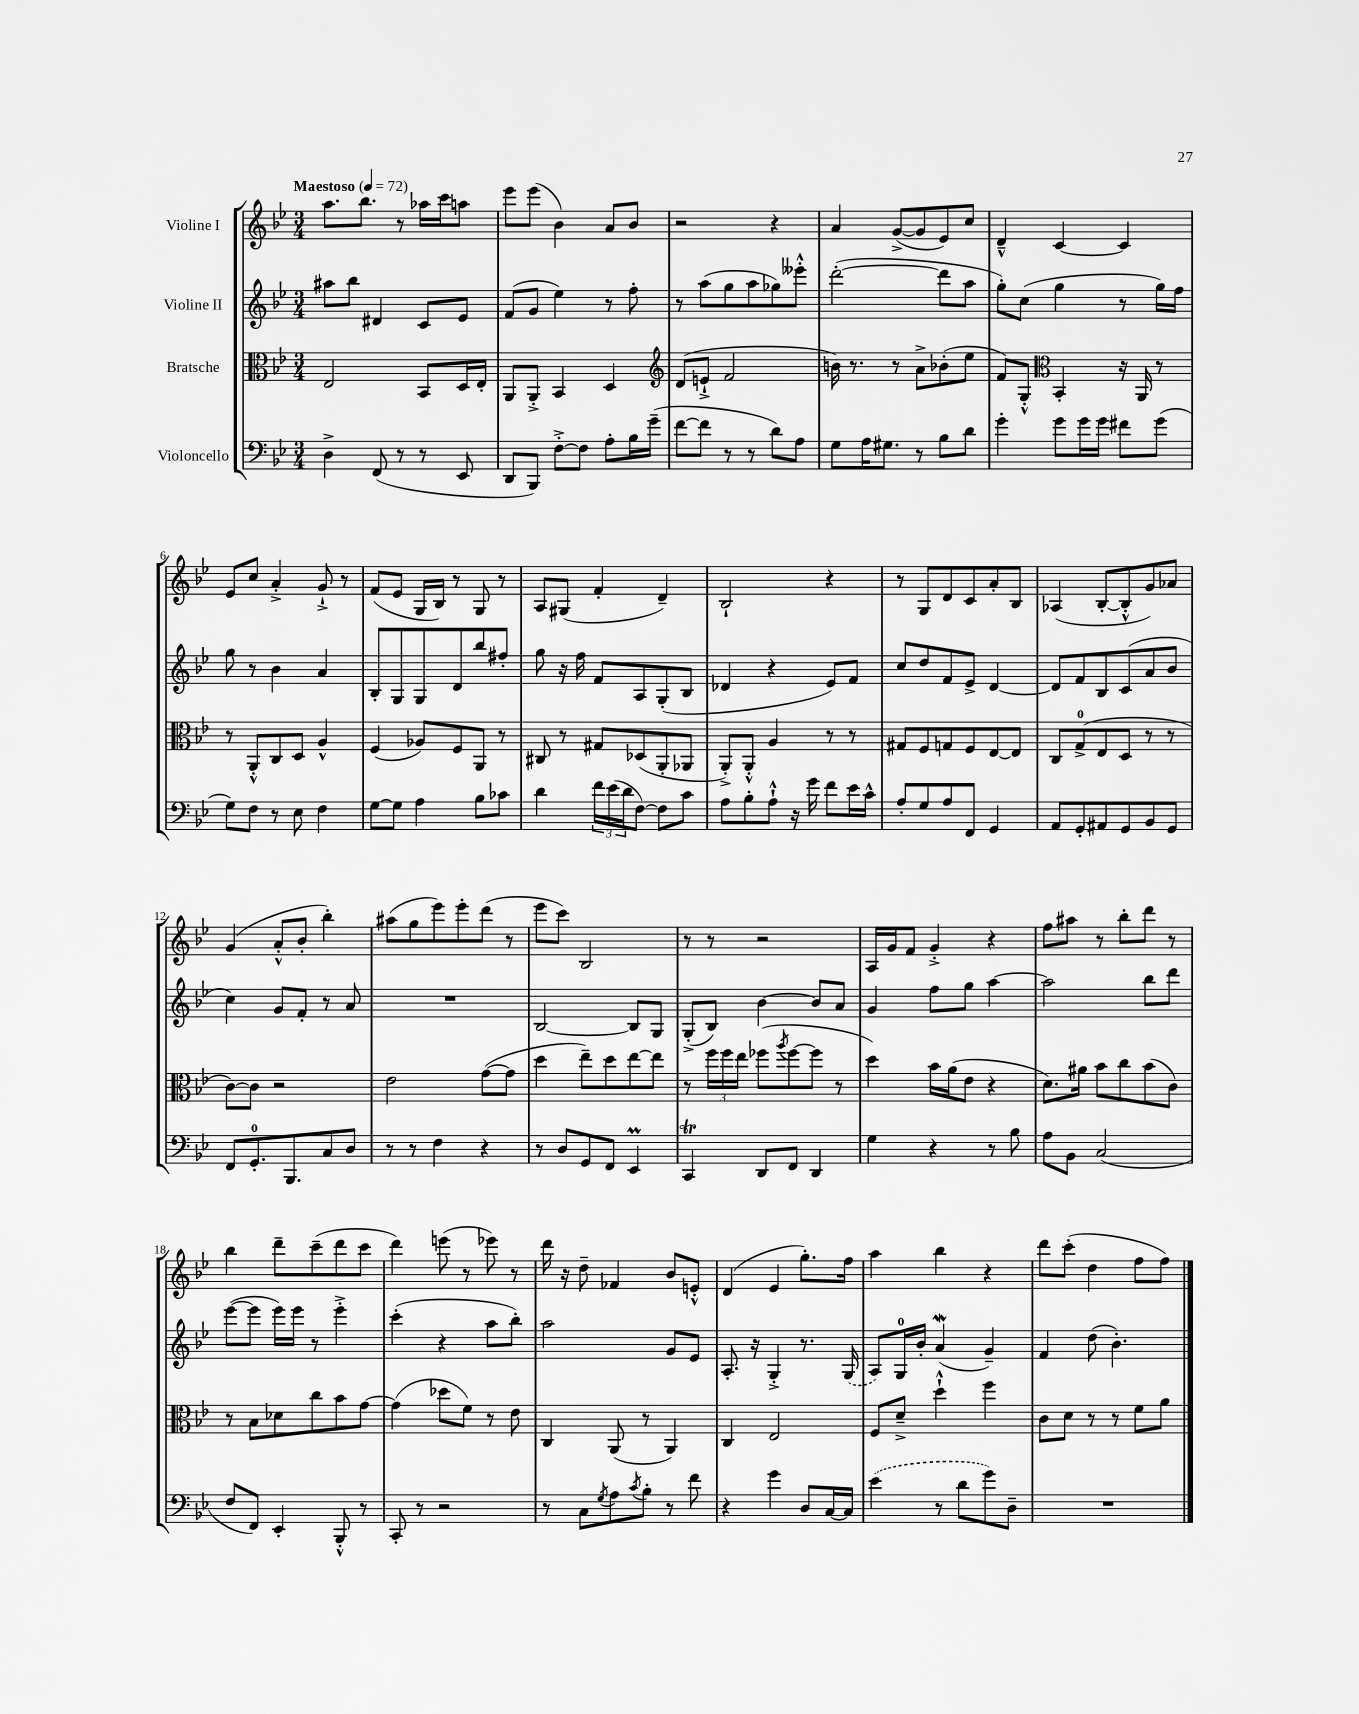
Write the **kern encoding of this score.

**kern	**kern	**kern	**kern
*part4	*part3	*part2	*part1
*staff4	*staff3	*staff2	*staff1
*I"Violoncello	*I"Bratsche	*I"Violine II	*I"Violine I
*clefF4	*clefC3	*clefG2	*clefG2
*k[b-e-]	*k[b-e-]	*k[b-e-]	*k[b-e-]
*M3/4	*M3/4	*M3/4	*M3/4
*MM72	*MM72	*MM72	*MM72
=1	=1	=1	=1
!	!	!	!LO:TX:a:B:t=Maestoso
4D^\	2E-/	8aa#X\L	8.aa\L
.	.	8bb-\J	.
.	.	.	8.bb-\J
(8FF/	.	4d#X/	.
8r	.	.	8r
8r	8BB-/L	8c/L	16aa-X\LL
.	.	.	16ccc\J
8EE-/	16D/L	8e-/J	8aan\J
.	16E-'/JJ	.	.
=2	=2	=2	=2
8DD/L	8AA/L	(8f/L	8eee-\L
8BBB-/J)	8AA'^/J	8g/J	(8eee-\J
[8F'^\L	4BB-/	4ee-\)	4b-\)
8F\J]	.	.	.
8A'\L	4D/	8r	8a/L
16B-\L	.	8ff'\	8b-/J
(16g~\JJ	.	.	.
=3	=3	=3	=3
*	*clefG2	*	*
[8f\L	(8d/L	8r	2r
8f\J]	8en`^/J	(8aa\L	.
8r	2f/	8gg\	.
8r	.	8aa\	.
8d\L)	.	8gg-X\)	4r
8A\J	.	8eee--X'^^\J	.
=4	=4	=4	=4
8G\L	16bn\)	([2ddd'\	4a/
.	8.r	.	.
16A\K	.	.	.
8.G#X\J	.	.	.
.	8r	.	([8g^/L
8r	8a^\L	.	8g/]
8B-\L	(8b-X'\	8ddd\L]	8e-/)
8d\J	8ee-\J	8aa\J	8cc/J
=5	=5	=5	=5
4g'\	8f/L)	8gg'\L)	4d~^^/
.	8G'^^/J	(8cc\J	.
*	*clefC3	*	*
8g\L	4BB-'/	4gg\	[4c/
16g\L	.	.	.
16g\JJ	.	.	.
8f#X\L	16r	8r	4c/]
.	16AA/	.	.
(8g\J	8r	16gg\LL)	.
.	.	16ff\JJ	.
!!LO:LB:g=z
=6	=6	=6	=6
8G\L)	8r	8gg\	8e-/L
8F\J	8AA'^^/L	8r	8cc/J
8r	8C/	4b-\	4a'^/
8E-\	8D/J	.	.
4F\	4A^^/	4a/	8g`^/
.	.	.	8r
=7	=7	=7	=7
[8G\L	(4F/	8B-'/L	(8f/L
8G\J]	.	8G/	8e-/J
4A\	8A-X/L)	8G/	16G/LL
.	.	.	16B-/JJ)
.	8F/	8d/	8r
8B-\L	8AA/J	8bb-/	8G/
8c-X\J	8r	8ff#X'/J	8r
=8	=8	=8	=8
4d\	8C#X/	8gg\	8A/L
.	8r	16r	(8G#X/J
.	.	16ff\	.
24f\LL	8G#X/L	8f/L	4f'/
(24e-\	.	.	.
24d\J	.	.	.
[8F\J)	(8D-X/	8A/	.
8F\L]	8AA'/	(8G'/	4d~/)
8c\J	8AA-X/J	8B-/J	.
=9	=9	=9	=9
8A\L	8AA'^/L)	4d-X/	2B-`/
8B-'\	8AA'^^/J	.	.
8A`^^\J	4A/	4r	.
16r	.	.	.
16g\	.	.	.
8f\L	8r	8e-/L)	4r
16e-\L	8r	8f/J	.
16c^^\JJ	.	.	.
=10	=10	=10	=10
8A'/L	8G#X/L	8cc/L	8r
8G/	8F/	8dd/	8G/L
8A/	8Gn/	8f/	8d/
8FF/J	8F/	8e-^/J	8c/
4GG/	[8E-/	[4d/	8a'/
.	8E-/J]	.	8B-/J
=11	=11	=11	=11
8AA/L	8C/L	8d/L]	(4A-X/
8GG'/	(8G^/	8f/	.
8AA#X/	8E-/	8B-/	[8B-'/L
8GG/	8D/J	(8c/	8B-'^^/]
8BB-/	8r	8a/	8g/)
8GG/J	8r	8b-/J	8a-X/J
!!LO:LB:g=z
=12	=12	=12	=12
8FF/L	[8c\L)	4cc\)	(4g/
8.GG'/	8c\J]	.	.
.	2r	8g/L	8a'^^/L
8.BBB-/	.	.	.
.	.	8f'/J	8b-'/J
8C/	.	8r	4bb-'\)
8D/J	.	8a/	.
=13	=13	=13	=13
8r	2e-\	2.r	(8aa#X\L
8r	.	.	8gg\
4F\	.	.	8eee-\)
.	.	.	8eee-'\
4r	([8g\L	.	(8ddd\J
.	8g\J]	.	8r
=14	=14	=14	=14
8r	4dd\	[2B-/	8eee-\L
8D/L	.	.	8ccc\J)
8GG/	8ee-~\L)	.	2B-/
8FF/J	8dd\	.	.
4EE-M/	[8ee-\	8B-/L]	.
.	8ee-\J]	8G/J	.
=15	=15	=15	=15
4CCT/	8r	(8G'^/L	8r
.	24ff\LL	8B-/J)	8r
.	24ff\	.	.
.	24ee-\JJ	.	.
8DD/L	(8ff-X\L	[4b-\	2r
.	8qaa/	.	.
8FF/J	[8ff-\	.	.
4DD/	8ff-\J]	8b-/L]	.
.	8r	8a/J	.
=16	=16	=16	=16
4G\	4dd\)	4g/	16A/LL
.	.	.	16g/J
.	.	.	8f/J
4r	16b-\LL	8ff\L	4g'^/
.	(16a\J	.	.
.	8e-\J	8gg\J	.
8r	4r	[4aa\	4r
8B-\	.	.	.
=17	=17	=17	=17
8A\L	8.d\L)	2aa\]	8ff\L
8BB-\J	.	.	8aa#X\J
.	16a#X\Jk	.	.
(2C/	8b-\L	.	8r
.	8cc\	.	8bb-'\L
.	(8b-\	8bb-\L	8ddd\J
.	8c\J)	8ddd\J	8r
!!LO:LB:g=z
=18	=18	=18	=18
8F/L	8r	([8eee-\L	4bb-\
8FF/J)	8B-\L	8eee-\J]	.
4EE-'/	8d-X\	16eee-\LL)	8ddd~\L
.	.	16eee-\JJ	.
.	8cc\	8r	(8ccc~\
8BBB-'^^/	8b-\	4eee-'^\	8ddd\
8r	[8g\J	.	8ccc\J
=19	=19	=19	=19
8CC'/	(4g\]	(4ccc'\	4ddd\)
8r	.	.	.
2r	8dd-X\L	4r	(8eeen\
.	8f\J)	.	8r
.	8r	8aa\L	8eee-X\)
.	8e-\	8bb-'\J)	8r
=20	=20	=20	=20
8r	4C/	2aa\	16ddd\
.	.	.	16r
8C\L	.	.	8dd~\
8qG/	.	.	.
8A\	(8AA/	.	4f-X/
8qc/	.	.	.
8B-'\J	8r	.	.
8r	4AA/)	8g/L	8b-/L
8f\	.	8e-/J	8en'^^/J
=21	=21	=21	=21
4r	4C/	8.A'/	(4d/
.	.	16r	.
4g\	2E-/	4G'^/	4e-/
8D/L	.	8.r	8.gg'\L)
[16C/L	.	.	.
16C/JJ]	.	(16G/	16ff\Jk
=22	=22	=22	=22
(4e-\	8F/L	8A/L)	4aa\
.	8d~^/J	16G/L	.
.	.	16b-'/JJ	.
8r	4dd`^^\	(4aW/	4bb-\
8d\L	.	.	.
8g\)	4ff\	4g~/)	4r
8D~\J	.	.	.
=23	=23	=23	=23
2.r	8c\L	4f/	8ddd\L
.	8d\J	.	(8ccc'\J
.	8r	(8dd\	4dd\
.	8r	4.b-'\)	.
.	8f\L	.	8ff\L
.	8a\J	.	8ff\J)
==	==	==	==
*-	*-	*-	*-
